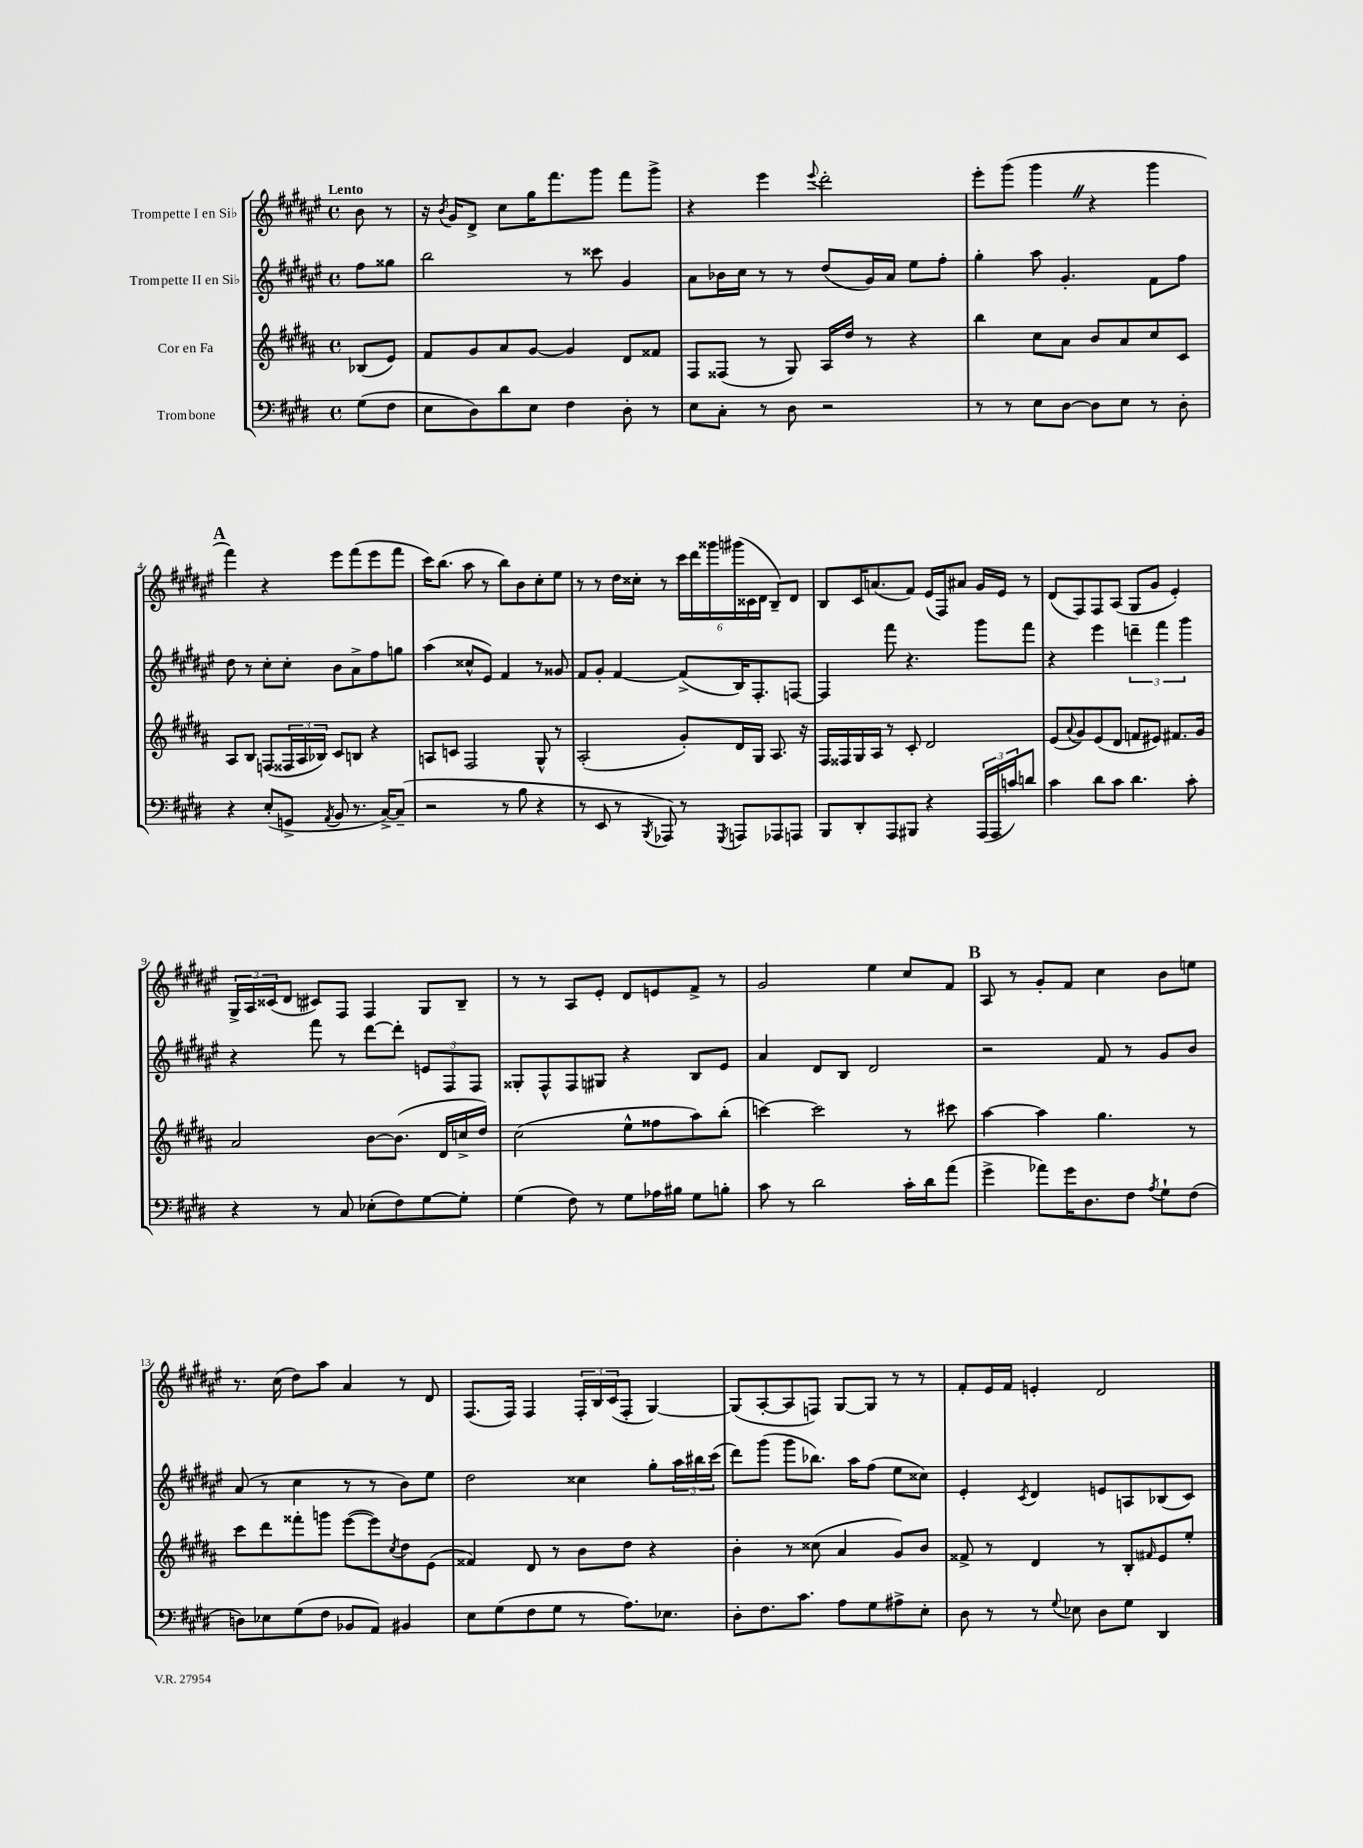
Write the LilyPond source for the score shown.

<<
\new StaffGroup <<
\new Staff = "s0" \with { instrumentName = "Trompette I en Sib" } {
    \clef treble \key fis \major \defaultTimeSignature \time 4/4 \partial 4 \tempo "Lento"
    b'8 r8 |
    r16 \acciaccatura { b'8 } gis'16 dis'8-> cis''8 gis''16 fis'''8. gis'''8 fis'''8 gis'''8-> |
    r4 eis'''4 \appoggiatura { eis'''8 } dis'''2-. |
    eis'''8-. gis'''8( gis'''4 \once \override BreathingSign.text = \markup { \musicglyph "scripts.caesura.straight" } \breathe r4 gis'''4 |
    \mark \markup { \bold "A" } fis'''4) r4 eis'''8 fis'''8( eis'''8 fis'''8 |
    cis'''16) b''8.( ais''8 r8 b''8) b'8 cis''8-. eis''8 |
    r8 r8 dis''16 cisis''16-. r8 \tuplet 6/4 { cis'''16 dis'''16 gisis'''16 gis'''16( cisis'16 dis'16 } b8--) dis'8 |
    b8 cis'16 a'8.( fis'8) eis'16( fis16) ais'8 gis'16 eis'16 r8 |
    dis'8( fis8) fis8 ais8( gis8 gis'8 eis'4-.) |
    \tuplet 3/2 { gis16-> ais16 cisis'16( } dis'8 cis'8) fis8 fis4 gis8 b8-- |
    r8 r8 ais8 eis'8-. dis'8 e'8 fis'8-> r8 |
    gis'2 eis''4 cis''8 fis'8 |
    \mark \markup { \bold "B" } ais8 r8 gis'8-. fis'8 cis''4 b'8 e''8 |
    r8. cis''16( dis''8) ais''8 ais'4 r8 dis'8 |
    fis8.( fis16) fis4 \tuplet 3/2 { fis16-. b16 cis'16( } fis8-. gis4~) |
    gis8( ais8~-. ais8 f8) gis8~ gis8 r8 r8 |
    fis'8-. eis'16 fis'16 e'4-. dis'2 \bar "|." |
}
\new Staff = "s1" \with { instrumentName = "Trompette II en Sib" } {
    \clef treble \key fis \major \defaultTimeSignature \time 4/4 \partial 4
    fis''8 gisis''8 |
    b''2 r8 cisis'''8 gis'4 |
    ais'8 bes'16 cis''16 r8 r8 dis''8( gis'16) ais'16 eis''8 fis''8-. |
    gis''4-. ais''8 gis'4.-. fis'8 fis''8 |
    \mark \markup { \bold "A" } dis''8 r8 cis''8-. cis''8-. b'8 ais'8-> fis''8 g''8 |
    ais''4( cisis''8-^ eis'8) fis'4 r8 gisis'8 |
    fis'8 gis'8-. fis'4~ fis'8->( b16) fis8.-. f8~ |
    f4 fis'''8 r4. gis'''8 fis'''8 |
    r4 eis'''4 \tuplet 3/2 { d'''4-- fis'''4 gis'''4 } |
    r4 fis'''8 r8 dis'''8~ dis'''8-. \tuplet 3/2 { e'8 fis8 fis8 } |
    gisis8-. fis8-^ fis8 gis8 r4 b8 eis'8 |
    ais'4 dis'8 b8 dis'2 |
    \mark \markup { \bold "B" } r2 fis'8 r8 gis'8 b'8 |
    ais'8( r8 cis''4 r8 r8 b'8) eis''8 |
    dis''2 cisis''4 gis''8-. \tuplet 3/2 { ais''16 bis''16 cis'''16( } |
    dis'''8) gis'''8( gis'''8 bes''8.) ais''16 fis''8( eis''8 cisis''8) |
    eis'4-. \acciaccatura { cis'8 } dis'4 e'8 a8 bes8( cis'8) \bar "|." |
}
\new Staff = "s2" \with { instrumentName = "Cor en Fa" } {
    \clef treble \key b \major \defaultTimeSignature \time 4/4 \partial 4
    bes8( e'8) |
    fis'8 gis'8 ais'8 gis'8~ gis'4 dis'8 fisis'8 |
    fis8 fisis8( r8 gis8) ais16 dis''16 r8 r4 |
    b''4 cis''8 ais'8 b'8 ais'8 cis''8 cis'8 |
    \mark \markup { \bold "A" } ais8 b8 f8( \tuplet 3/2 { fisis16 ais16 bes16) } cis'8 b8 r4 |
    a8 c'8 fis2 gis8-^ r8 |
    ais2-.( gis'8-.) dis'16 gis16 ais8. r16 |
    fis16 fisis16 gis16 ais16 r8 cis'8-. dis'2 |
    e'8( \appoggiatura { ais'8 } gis'8) e'8( dis'8 f'8 eis'8) fis'8. gis'16 |
    ais'2 b'8~ b'8.( dis'16 c''16-> dis''16) |
    cis''2( e''8-^ fisis''8 ais''8) b''8-.( |
    c'''4~) c'''2 r8 cis'''8 |
    \mark \markup { \bold "B" } ais''4~ ais''4 gis''4. r8 |
    cis'''8 dis'''8 fisis'''8-. g'''8 e'''8~( e'''8) \acciaccatura { cis''8 } dis''8 e'8( |
    fisis'4) dis'8 r8 b'8 dis''8 r4 |
    b'4-. r8 cisis''8( ais'4 gis'8) b'8 |
    fisis'8-> r8 dis'4 r8 b8-. \grace { fis'16 } e'8 e''8-. \bar "|." |
}
\new Staff = "s3" \with { instrumentName = "Trombone" } {
    \clef bass \key e \major \defaultTimeSignature \time 4/4 \partial 4
    gis8( fis8 |
    e8 dis8) dis'8 e8 fis4 dis8-. r8 |
    e8 cis8-. r8 dis8 r2 |
    r8 r8 e8 dis8~ dis8 e8 r8 dis8-. |
    \mark \markup { \bold "A" } r4 e8-.( g,8-> \acciaccatura { a,8 } b,8 r8. cis16~->) cis8--( |
    r2 r8 b8 r4 |
    r8 e,8 r8 \acciaccatura { b,,8 } aes,,8) r8 \acciaccatura { gis,,8 } a,,8 aes,,8 a,,8 |
    b,,8 dis,8-. a,,8 bis,,8 r4 \tuplet 3/2 { a,,16( a,,16 c'16) } d'8 |
    cis'4 dis'8 cis'8 dis'4. cis'8-. |
    r4 r8 cis8 ees8-.( fis8) gis8~ gis8-. |
    gis4( fis8) r8 gis8 aes16 bis16 gis8 b8-. |
    cis'8 r8 dis'2 cis'16-. dis'16 a'8( |
    \mark \markup { \bold "B" } gis'4-> aes'8) gis'16 dis8. fis8 \acciaccatura { a8 } gis8-! fis8( |
    d8) ees8 gis8( fis8 bes,8 a,8) bis,4 |
    e8 gis8( fis8 gis8 r8 a8.) ees8. |
    dis8-. fis8. cis'8. a8 gis8 ais8-> e8-. |
    dis8 r8 r8 \appoggiatura { gis8 } ees8 dis8 gis8 dis,4 \bar "|." |
}
>>
>>
